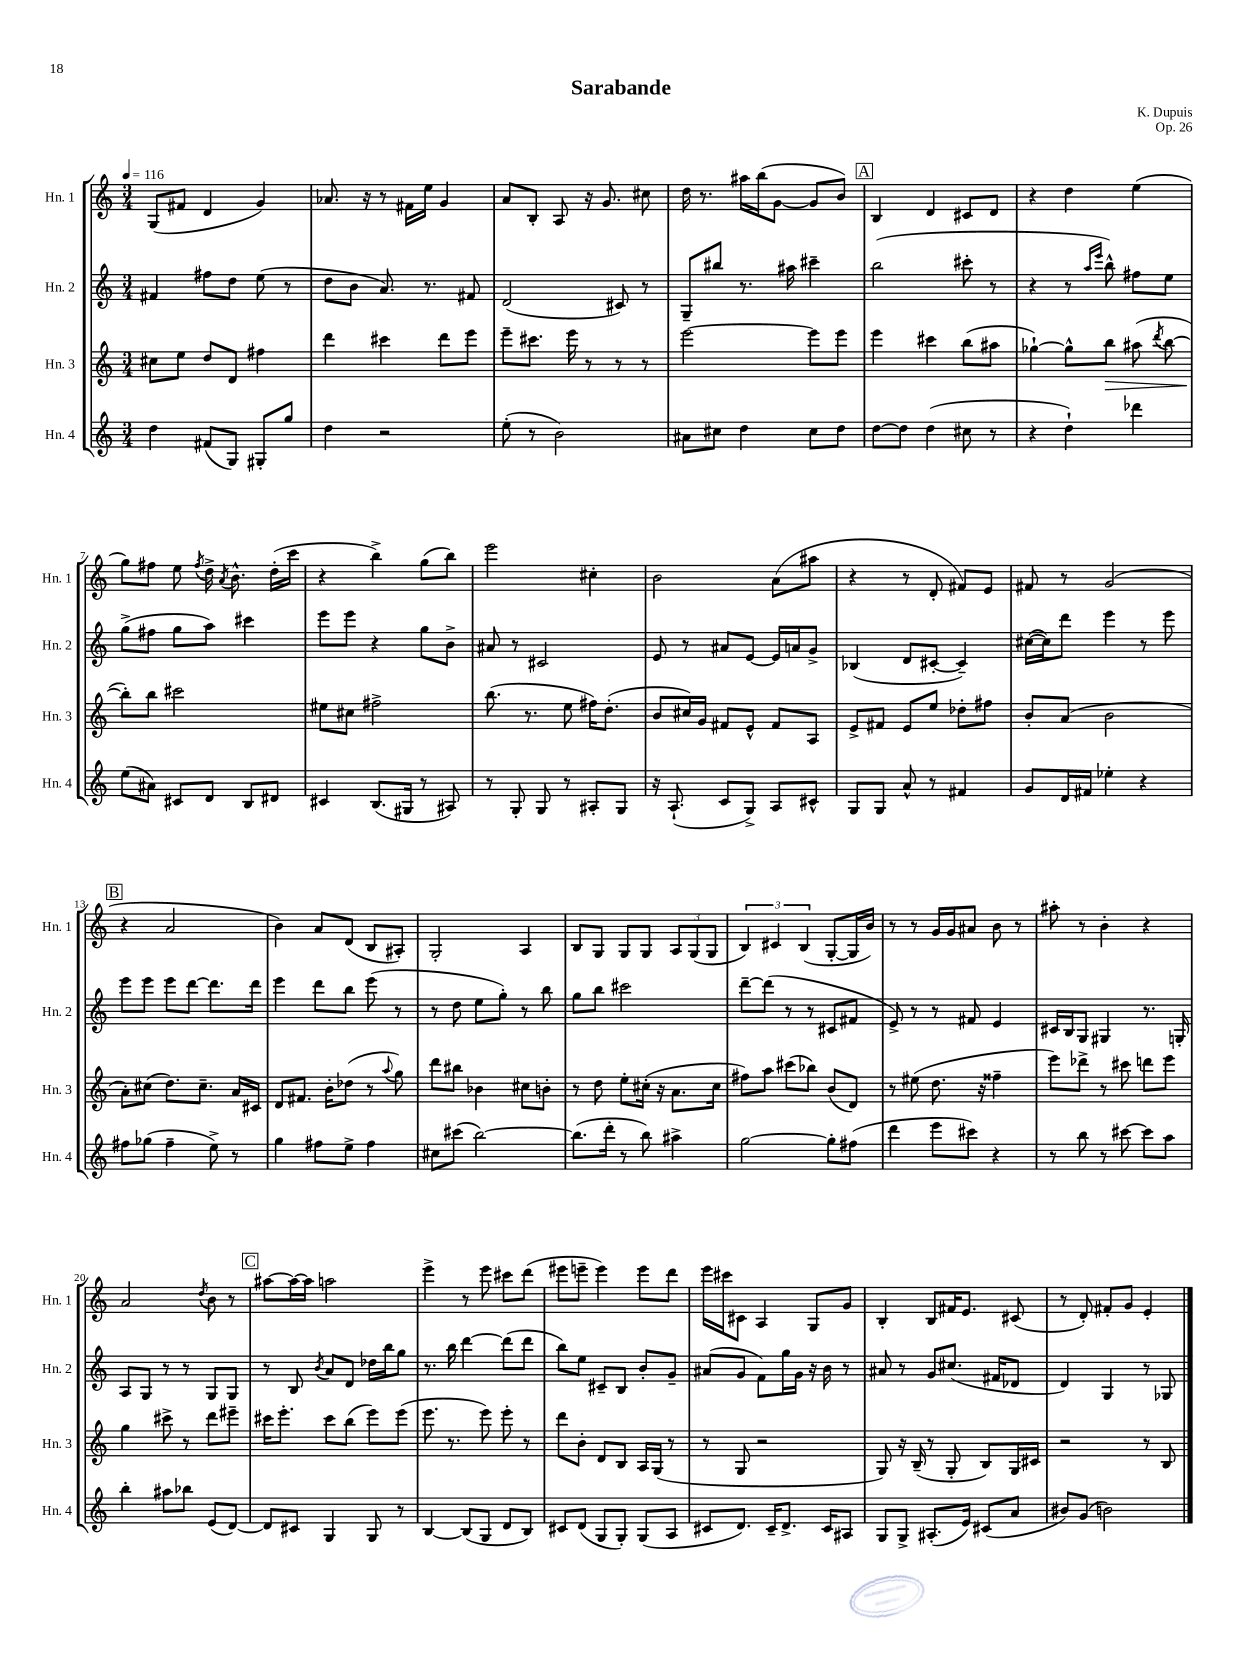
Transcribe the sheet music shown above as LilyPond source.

\header { title = "Sarabande" composer = "K. Dupuis" opus = "Op. 26" }
<<
\new StaffGroup <<
\new Staff = "s0" \with { instrumentName = "Hn. 1" shortInstrumentName = "Hn. 1" } {
    \clef treble \key c \major \numericTimeSignature \time 3/4 \tempo 4 = 116
    \autoBeamOff g8[( fis'8] d'4 g'4) |
    aes'8. r16 r8 fis'16[ e''16] g'4 |
    a'8[ b8]-. a8 r16 g'8. cis''8 |
    d''16 r8. ais''16[ b''16( g'8]~ g'8[ b'8]) |
    \mark \markup { \box "A" } b4 d'4 cis'8[ d'8] |
    r4 d''4 e''4( |
    g''8[) fis''8] e''8 \acciaccatura { fis''8 } d''16-> \acciaccatura { a'8 } b'8.-^ d''16[-.( c'''16] |
    r4 b''4->) g''8[( b''8]) |
    e'''2 cis''4-. |
    b'2 a'8[( ais''8] |
    r4 r8 d'8-. fis'8[) e'8] |
    fis'8 r8 g'2( |
    \mark \markup { \box "B" } r4 a'2 |
    b'4) a'8[ d'8]( b8[ ais8]-.) |
    g2-. a4 |
    b8[ g8] g8[ g8] \tuplet 3/2 { a8[ g8( g8] } |
    \tuplet 3/2 { b4) cis'4 b4( } g8[~-. g16 b'16]) |
    r8 r8 g'16[ g'16 ais'8] b'8 r8 |
    ais''8-. r8 b'4-. r4 |
    a'2 \acciaccatura { d''8 } b'8 r8 |
    \mark \markup { \box "C" } ais''8[~ ais''16~ ais''16] a''2 |
    e'''4-> r8 e'''8 cis'''8[ d'''8]( |
    eis'''8[ e'''8]-- e'''4) e'''8[ d'''8] |
    e'''16[ cis'''16 cis'8] a4 g8[ g'8] |
    b4-. b8[ fis'16 e'8.] cis'8( |
    r8 d'8-.) fis'8[-. g'8] e'4-. \bar "|." |
}
\new Staff = "s1" \with { instrumentName = "Hn. 2" shortInstrumentName = "Hn. 2" } {
    \clef treble \key c \major \numericTimeSignature \time 3/4
    \autoBeamOff fis'4 fis''8[ d''8] e''8( r8 |
    d''8[ b'8] a'8.) r8. fis'8 |
    d'2( cis'8) r8 |
    g8[-- bis''8] r8. ais''16 cis'''4-- |
    \mark \markup { \box "A" } b''2( cis'''8-. r8 |
    r4 r8 \grace { a''16[ e'''16] } b''8-^) fis''8[ e''8] |
    g''8[->( fis''8] g''8[ a''8]) cis'''4 |
    e'''8[ e'''8] r4 g''8[ b'8]-> |
    ais'8 r8 cis'2 |
    e'8 r8 ais'8[ e'8]~ e'16[ a'16 g'8]-> |
    bes4( d'8[ cis'8]~-. cis'4--) |
    cis''16[~( cis''16) d'''8] e'''4 r8 e'''8 |
    \mark \markup { \box "B" } e'''8[ e'''8] e'''8[ d'''8]~ d'''8.[ d'''16] |
    e'''4 d'''8[ b''8] e'''8( r8 |
    r8 d''8 e''8[ g''8]-.) r8 b''8 |
    g''8[ b''8] cis'''2 |
    d'''8[~-- d'''8]( r8 r8 cis'8[ fis'8] |
    e'8->) r8 r8 fis'8 e'4 |
    cis'16[ b16 g8] gis4 r8. g16-. |
    a8[ g8] r8 r8 g8[ g8] |
    \mark \markup { \box "C" } r8 b8 \acciaccatura { b'8 } a'8[ d'8] des''16[ b''16 g''8] |
    r8. b''16 d'''4~ d'''8[( d'''8] |
    b''8[) e''8] cis'8[-- b8] b'8[-. g'8]-- |
    ais'8[( g'8] f'8[) g''16 g'16] r16 b'16 r8 |
    ais'8 r8 g'8[ cis''8.]( fis'16[ des'8] |
    d'4) g4 r8 ges8 \bar "|." |
}
\new Staff = "s2" \with { instrumentName = "Hn. 3" shortInstrumentName = "Hn. 3" } {
    \clef treble \key c \major \numericTimeSignature \time 3/4
    \autoBeamOff cis''8[ e''8] d''8[ d'8] fis''4 |
    d'''4 cis'''4 d'''8[ e'''8] |
    e'''8[-- cis'''8.] e'''16 r8 r8 r8 |
    e'''2~ e'''8[ e'''8] |
    \mark \markup { \box "A" } e'''4 cis'''4 b''8[( ais''8] |
    ges''4~-!) ges''8[-^ b''8]\> ais''8( \acciaccatura { d'''8 } b''8~ |
    b''8[-.\!) b''8] cis'''2 |
    eis''8[ cis''8] fis''2-> |
    b''8.( r8. e''8 fis''16[) d''8.]-.( |
    b'8[ cis''16) g'16] fis'8[ e'8]-^ fis'8[ a8] |
    e'8[-> fis'8] e'8[ e''8] des''8[-. fis''8] |
    b'8[-. a'8]( b'2 |
    \mark \markup { \box "B" } a'8[-.) cis''8]( d''8.[) cis''8.]-- a'16[ cis'16] |
    d'8[ fis'8.] b'16[-. des''8]( r8 \appoggiatura { a''8 } g''8) |
    d'''8[ bis''8] bes'4 cis''8[ b'8]-. |
    r8 d''8 e''8[-. cis''16]-.( r16 a'8.[ cis''16] |
    fis''8[) a''8] cis'''8[( bes''8]) b'8[( d'8]) |
    r8 eis''8( d''8. r16 fisis''4-- |
    e'''8[) des'''8]-> r8 cis'''8 d'''8[ e'''8] |
    g''4 cis'''8-> r8 d'''8[ eis'''8]-- |
    \mark \markup { \box "C" } cis'''16[ e'''8.]-. cis'''8[ b''8]( e'''8[) e'''8]( |
    e'''8. r8. e'''8) e'''8-. r8 |
    d'''8[ b'8]-. d'8[ b8] a16[ g16]( r8 |
    r8 g8 r2 |
    g8) r16 b16--( r8 g8-. b8[) g16 cis'16] |
    r2 r8 b8 \bar "|." |
}
\new Staff = "s3" \with { instrumentName = "Hn. 4" shortInstrumentName = "Hn. 4" } {
    \clef treble \key c \major \numericTimeSignature \time 3/4
    \autoBeamOff d''4 fis'8[( g8]) gis8[-. g''8] |
    d''4 r2 |
    e''8-.( r8 b'2) |
    ais'8[ cis''8] d''4 cis''8[ d''8] |
    \mark \markup { \box "A" } d''8[~ d''8] d''4( cis''8 r8 |
    r4 d''4-!) des'''4 |
    e''8[( ais'8]) cis'8[ d'8] b8[ dis'8] |
    cis'4 b8.[( gis16] r8 ais8) |
    r8 g8-. g8 r8 ais8[-. g8] |
    r16 a8.-!( c'8[ g8]->) a8[ cis'8]-^ |
    g8[ g8] a'8-^ r8 fis'4 |
    g'8[ d'16 fis'16] ees''4-. r4 |
    \mark \markup { \box "B" } fis''8[ ges''8]( fis''4-- e''8->) r8 |
    g''4 fis''8[ e''8]-> fis''4 |
    cis''8[ cis'''8]( b''2~) |
    b''8.[( d'''16]-. r8 b''8) ais''4-> |
    g''2~ g''8[-. fis''8]( |
    d'''4 e'''8[ cis'''8]) r4 |
    r8 b''8 r8 cis'''8~ cis'''8[ a''8] |
    b''4-. ais''8[ bes''8] e'8[( d'8]~) |
    \mark \markup { \box "C" } d'8[ cis'8] g4 g8 r8 |
    b4~ b8[( g8] d'8[ b8]) |
    cis'8[ d'8]( g8[ g8]-.) g8[( a8] |
    cis'8[ d'8.]) cis'16[-- d'8.]-> cis'16[ ais8] |
    g8[ g8]-> ais8.[-.( e'16]) cis'8[( a'8] |
    bis'8[) g'8]( b'2) \bar "|." |
}
>>
>>
